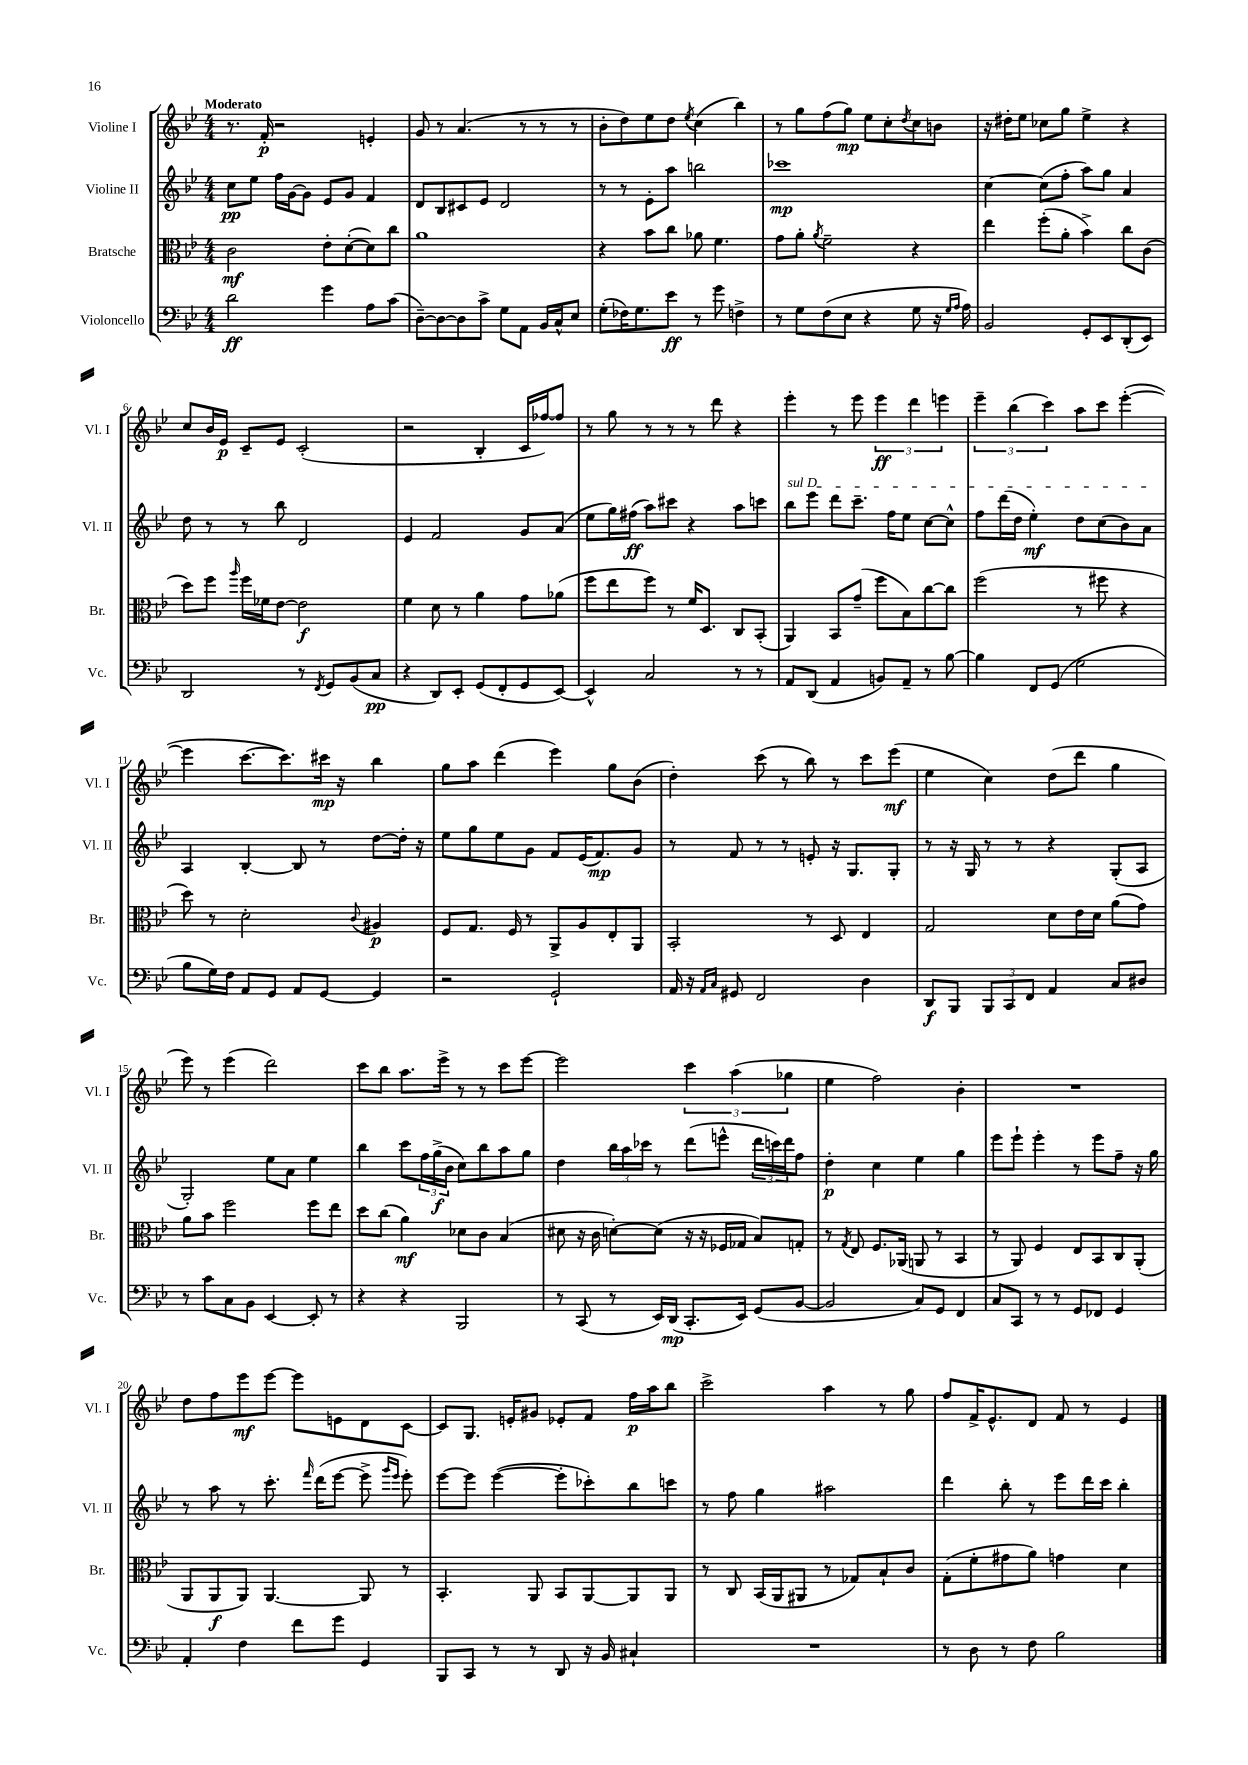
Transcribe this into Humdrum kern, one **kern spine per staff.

**kern	**kern	**kern	**kern
*staff4	*staff3	*staff2	*staff1
*clefF4	*clefC3	*clefG2	*clefG2
*k[b-e-]	*k[b-e-]	*k[b-e-]	*k[b-e-]
*M4/4	*M4/4	*M4/4	*M4/4
2d\	2c\	8cc\L	8.r
.	.	8ee-\J	.
.	.	.	16f'/
.	.	16ff\LL	2r
.	.	[16g\J	.
.	.	8g\]J	.
4g\	8e-'\L	8e-/L	.
.	([8d'\	8g/J	.
8A\L	8d\])	4f/	4e'/
(8c\J	8cc\J	.	.
=	=	=	=
[8D~\L)	1a	8d/L	8g/
8D\_	.	8B-/	8r
8D\]	.	8c#/	(4.a/
8c^\J	.	8e-/J	.
8G\L	.	2d/	.
8AA\J	.	.	8r
16BB-/LL	.	.	8r
16C^^/J	.	.	.
8E-/J	.	.	8r
=	=	=	=
(8G'\L	4r	8r	8b-'\L
16F-\K)	.	8r	8dd\)
8.G\	.	.	.
.	8b-\L	8e-'\L	8ee-\
8e-\J	8cc\J	8aa\J	8dd\J
.	.	.	8qee-/
8r	8a-\	2bb\	(4cc\
8g\	4.f\	.	.
4F^\	.	.	4bb-\)
=	=	=	=
8r	8g\L	1ccc-	8r
8G\L	8a'\J	.	8gg\L
.	8qa/	.	.
(8F\	2f~\	.	(8ff\
8E-\J	.	.	8gg\J)
4r	.	.	8ee-\L
.	.	.	8cc'\
.	.	.	8qdd/
8G\	4r	.	8cc\
16r	.	.	8b\J
16qqG/LL	.	.	.
16qqA/JJ	.	.	.
16A\)	.	.	.
=	=	=	=
2BB-/	4ee-\	[4cc\	16r
.	.	.	16dd#'\LK
.	.	.	8ee-\J
.	(8ff'\L	(8cc\]L	8cc-\L
.	8a'\J	8ff'\J	8gg\J
8GG'/L	4b-^\)	8aa\L)	4ee-^\
8EE-/	.	8gg\J	.
(8DD'/	8cc\L	4a/	4r
8EE-/J)	(8c\J	.	.
=	=	=	=
2DD/	8dd\L)	8dd\	8cc/L
.	8ff\J	8r	16b-/L
.	.	.	16e-/JJ
.	16qqaa/	.	.
.	16ff\LL	8r	8c~/L
.	16f-\J	.	.
.	[8e-\J	8bb-\	8e-/J
8r	2e-\]	2d/	(2c'/
8qFF/	.	.	.
8GG/L	.	.	.
(8BB-/	.	.	.
8C/J	.	.	.
=	=	=	=
4r	4f\	4e-/	2r
8DD/L)	8d\	2f/	.
8EE-'/J	8r	.	.
(8GG/L	4a\	.	4B-'/
8FF'/	.	.	.
8GG/	8g\L	8g/L	16c/LL
.	.	.	[16ff-/J)
[8EE-/J)	(8a-\J	(8a/J	8ff-/]J
=	=	=	=
4EE-^^/]	8ff\L	8ee-\L	8r
.	8ee-\	16gg\L)	8gg\
.	.	(16ff#\JJ	.
2C/	8ff\J)	8aa\L)	8r
.	8r	8ccc#\J	8r
.	16f/LK	4r	8r
.	8.D/J	.	.
.	.	.	8ddd\
8r	8C/L	8aa\L	4r
8r	(8BB-'/J	8ccc\J	.
=	=	=	=
8AA/L	4AA/)	8bb-\L	4eee-'\
(8DD/J	.	8eee-\J	.
4AA/	8BB-/L	8ddd\L	8r
.	(8g~/J	8.ccc~\J	8eee-\
8BB/L)	8ff\L	.	6eee-\
.	.	16ff\LK	.
8AA~/J	8B-\)	8ee-\J	.
.	.	.	6ddd\
8r	[8cc\	[8cc\L	.
.	.	.	6eee\
[8B-\	8cc\]J	8cc^^\]J	.
=	=	=	=
4B-\]	(2ff\	8ff\L	6eee-~\
.	.	(16ddd\L	.
.	.	.	(6bb-\
.	.	16dd\JJ	.
8FF/L	.	4ee-'\)	.
.	.	.	6ccc\)
(8GG/J	.	.	.
2G\	8r	8dd\L	8aa\L
.	8ff#\	(8cc\	8ccc\J
.	4r	8b-\)	([4eee-'\
.	.	8a\J	.
=	=	=	=
8B-\L	8dd\)	4A/	4eee-\]
16G\L)	8r	.	.
16F\JJ	.	.	.
8AA/L	2d'\	[4B-'/	[8.ccc\L
8GG/J	.	.	.
.	.	.	8.ccc\])
8AA/L	.	8B-/]	.
[8GG/J	.	8r	16ccc#\Jk
.	.	.	16r
.	8qqc/	.	.
4GG/]	4A#/	[8dd\L	4bb-\
.	.	16dd'\]Jk	.
.	.	16r	.
=	=	=	=
2r	8F/L	8ee-\L	8gg\L
.	8.G/J	8gg\	8aa\J
.	.	8ee-\	(4ddd\
.	16F/	.	.
.	8r	8g\J	.
2GG`/	8AA^/L	8f/L	4eee-\)
.	8A/	(16e-/K	.
.	.	8.f/)	.
.	8E-'/	.	8gg\L
.	8AA/J	8g/J	(8b-\J
=	=	=	=
16AA/	2BB-'/	8r	4dd'\)
16r	.	.	.
16qqAA/LL	.	.	.
16qqC/JJ	.	.	.
8GG#/	.	8f/	.
2FF/	.	8r	(8ccc\
.	.	8r	8r
.	8r	8e'/	8bb-\)
.	8D/	16r	8r
.	.	8.G/L	.
4D\	4E-/	.	8ccc\L
.	.	8G'/J	(8eee-\J
=	=	=	=
8DD/L	2G/	8r	4ee-\
8BBB-/J	.	16r	.
.	.	16G/	.
12BBB-/L	.	8r	4cc\)
12CC/	.	.	.
.	.	8r	.
12FF/J	.	.	.
4AA/	8d\L	4r	(8dd\L
.	16e-\L	.	8ddd\J
.	16d\JJ	.	.
8C/L	(8a\L	(8G'/L	4gg\
8D#/J	8g\J)	8A/J	.
=	=	=	=
8r	8a\L	2G'/)	8eee-\)
8c\L	8b-\J	.	8r
8C\	2ff\	.	(4eee-\
8BB-\J	.	.	.
[4EE-/	.	8ee-\L	2ddd\)
.	.	8a\J	.
8EE-'/]	8ff\L	4ee-\	.
8r	8ee-\J	.	.
=	=	=	=
4r	8dd\L	4bb-\	8ccc\L
.	(8cc\J	.	8bb-\J
4r	4a\)	8ccc\L	8.aa\L
.	.	24ff\L	.
.	.	(24gg^\	.
.	.	.	16eee-^\Jk
.	.	24b-\JJ	.
2BBB-/	8d-\L	8cc\L)	8r
.	8c\J	8bb-\	8r
.	(4B-/	8aa\	8ccc\L
.	.	8gg\J	[8eee-\J
=	=	=	=
8r	8d#\	4dd\	2eee-\]
(8CC/	16r	.	.
.	16c\	.	.
8r	[8d'\L)	24bb-\LL	.
.	.	24aa\	.
.	.	24ccc-\JJ	.
16EE-/LL)	(8d\]J	8r	.
(16DD/JJ	.	.	.
8.CC'/L	16r	(8ddd\L	6ccc\
.	16r	.	.
.	16F-/LL	8eee^^\J	.
.	.	.	(6aa\
16EE-/Jk)	16G-/JJ	.	.
(8GG/L	8B-/L)	24ddd\LL	.
.	.	24ccc\)	.
.	.	24ddd\J	6gg-\
[8BB-/J	8G'/J	8ff\J	.
=	=	=	=
2BB-/]	8r	4dd'\	4ee-\
.	8qG/	.	.
.	8E-/	.	.
.	8.F/L	4cc\	2ff\)
.	(16AA-/Jk	.	.
8C/L)	8AA/	4ee-\	.
8GG/J	8r	.	.
4FF/	4BB-/	4gg\	4b-'\
=	=	=	=
8C/L	8r	8eee-\L	1r
8CC/J	8AA/)	8eee-`\J	.
8r	4F/	4eee-'\	.
8r	.	.	.
8GG/L	8E-/L	8r	.
8FF-/J	8BB-/	8eee-\L	.
4GG/	8C/	8ff~\J	.
.	(8AA'/J	16r	.
.	.	16gg\	.
=	=	=	=
4AA'/	8AA/L	8r	8dd\L
.	8AA/	8aa\	8ff\
4F\	8AA/J)	8r	8eee-\
.	[4.AA/	8.ccc'\	[8eee-\J
8f\L	.	.	8eee-\]L
.	.	16qqfff/	.
.	.	(16ddd\LK	.
8g\J	.	[8eee-\J	8e\
4GG/	8AA/]	8eee-^\]	8d\
.	.	16qqggg/LL	.
.	.	16qqeee-/JJ	.
.	8r	8eee-'\)	[8c\J
=	=	=	=
8BBB-/L	4.BB-'/	[8eee-\L	8c/]L
8CC/J	.	8eee-\]J	8.G/J
8r	.	([4eee-\	.
.	.	.	16e'/LK
8r	8AA/	.	8g#/J
8DD/	8BB-/L	8eee-'\]L	8e-'/L
16r	[8AA/	8ccc-'\)	8f/J
16BB-/	.	.	.
4C#`/	8AA/]	8bb-\	16ff\LL
.	.	.	16aa\J
.	8AA/J	8ccc\J	8bb-\J
=	=	=	=
1r	8r	8r	2ccc^\
.	8C/	8ff\	.
.	(16BB-/LL	4gg\	.
.	16AA/J	.	.
.	8AA#/J	.	.
.	8r	2aa#\	4aa\
.	8G-/L)	.	.
.	8B-`/	.	8r
.	8c/J	.	8gg\
=	=	=	=
8r	(8G'\L	4ddd\	8ff/L
8D\	8f'\	.	16f^/K
.	.	.	8.e-^^/
8r	8g#\	8bb-'\	.
8F\	8a\J)	8r	8d/J
2B-\	4g\	8eee-\L	8f/
.	.	16ddd\L	8r
.	.	16ccc\JJ	.
.	4d\	4bb-'\	4e-/
==	==	==	==
*-	*-	*-	*-
